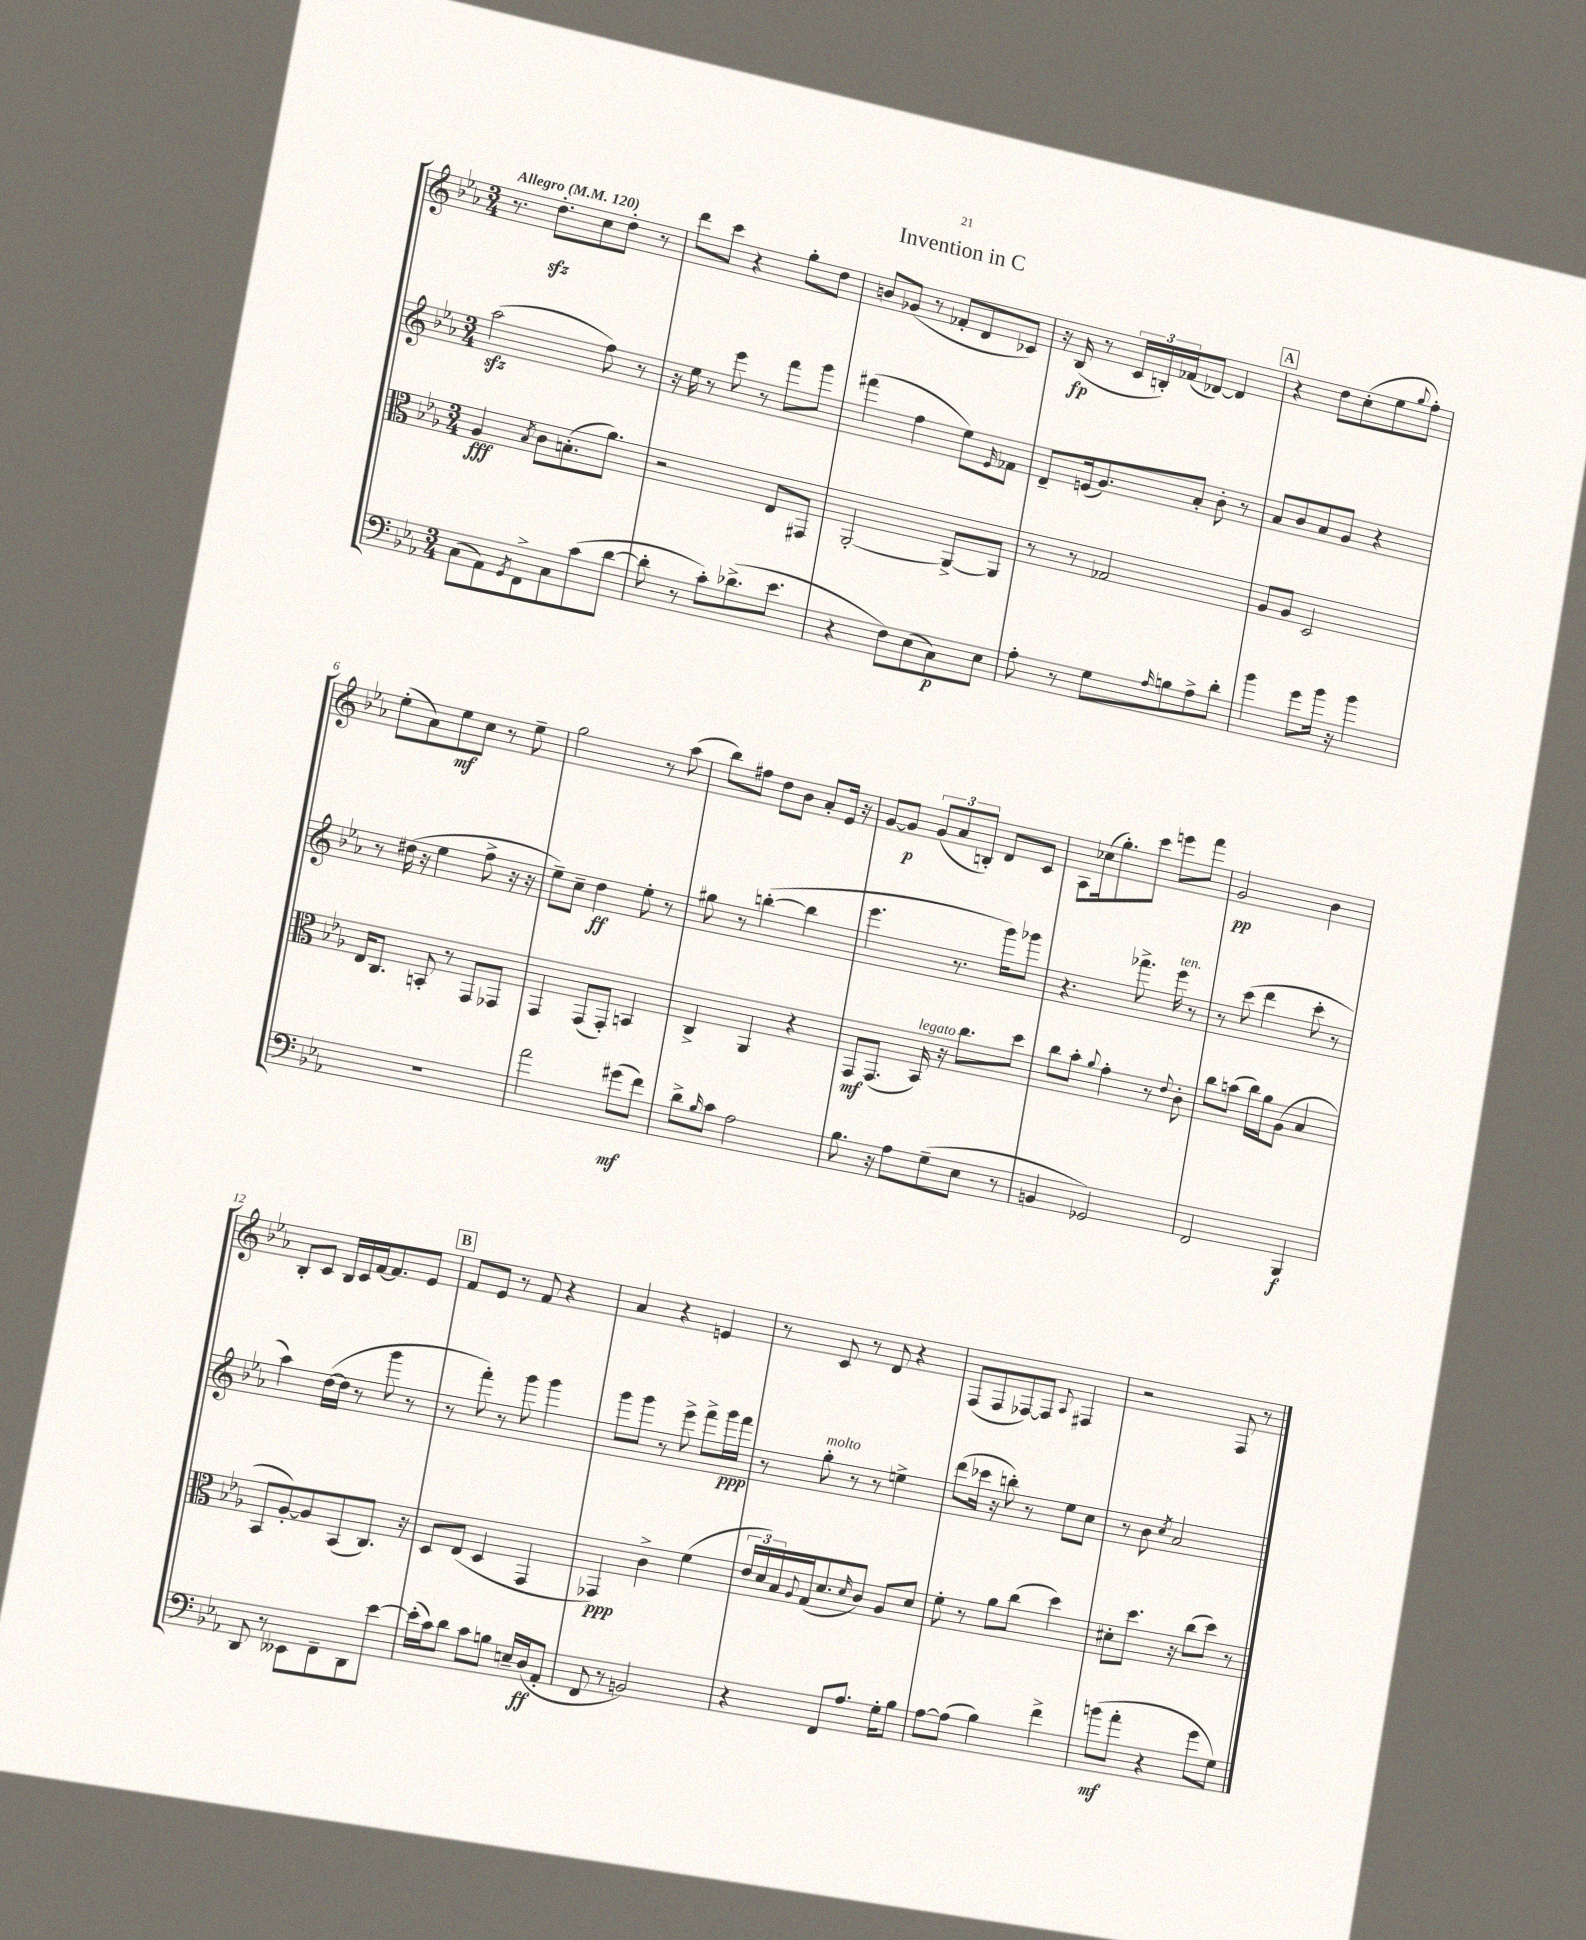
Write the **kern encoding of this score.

**kern	**dynam	**kern	**dynam	**kern	**dynam	**kern	**dynam
*part4	*part4	*part3	*part3	*part2	*part2	*part1	*part1
*staff4	*staff4	*staff3	*staff3	*staff2	*staff2	*staff1	*staff1
*clefF4	*	*clefC3	*	*clefG2	*	*clefG2	*
*k[b-e-a-]	*	*k[b-e-a-]	*	*k[b-e-a-]	*	*k[b-e-a-]	*
*M3/4	*	*M3/4	*	*M3/4	*	*M3/4	*
*MM120	*	*MM120	*	*MM120	*	*MM120	*
=1	=1	=1	=1	=1	=1	=1	=1
!	!	!	!	!	!	!LO:TX:a:B:t=Allegro	!
(8C\L	.	4A-/	fff	(2aa-zz\	.	8.r	.
8AA-\)	.	.	.	.	.	.	.
.	.	.	.	.	.	8.ddzz'\L	.
8qGG/	.	8qB-/	.	.	.	.	.
8FF^\	.	8c\L	.	.	.	.	.
8C\	.	(8.Bn'\	.	.	.	8cc\	.
(8c\	.	.	.	8ff\)	.	8dd'\J	.
.	.	8.a-\J)	.	.	.	.	.
[8d\J	.	.	.	8r	.	8r	.
=2	=2	=2	=2	=2	=2	=2	=2
8d'\]	.	2r	.	16r	.	8ddd\L	.
.	.	.	.	16ee-\	.	.	.
8r	.	.	.	8r	.	8ccc\J	.
8c'\L)	.	.	.	8eee-\	.	4r	.
(8.d-X^\	.	.	.	8r	.	.	.
.	.	8E-/L	.	8fff\L	.	8gg'\L	.
8.e-\J	.	.	.	.	.	.	.
.	.	8GG#X/J	.	8ggg\J	.	8dd\J	.
=3	=3	=3	=3	=3	=3	=3	=3
4r	.	[2AA-'/	.	(4fff#X\	.	8bn/L	.
.	.	.	.	.	.	(8g-X/J	.
8F\L)	.	.	.	4ff\	.	8r	.
(8E-\	.	.	.	.	.	8f-X'/L	.
8C\)	p	8AA-^/L_	.	8ee-\L)	.	8d/	.
.	.	.	.	16qqe-/	.	.	.
8E-\J	.	8AA-/J]	.	8f-X\J	.	8c-X/J)	.
=4	=4	=4	=4	=4	=4	=4	=4
8A-'\	.	8r	.	8d~/L	.	16r	.
.	.	.	.	.	.	(16B-/	fp
8r	.	8r	.	(16en/k	.	8r	.
.	.	.	.	8.g/)	.	.	.
8G\L	.	2G-X/	.	.	.	24c/LL	.
.	.	.	.	.	.	24Bn'/)	.
.	.	.	.	.	.	(24f-X/J	.
16qqA-/	.	.	.	.	.	.	.
8Bn\	.	.	.	8a-'/J	.	[8d-X/J)	.
8A-^\	.	.	.	8b-'\	.	4d-/]	.
8d'\J	.	.	.	8r	.	.	.
!!LO:REH:place=s1:t=A
=5	=5	=5	=5	=5	=5	=5	=5
4b-\	.	8A-/L	.	8a-/L	.	4r	.
.	.	8A-/J	.	8b-/	.	.	.
8g\L	.	2D/	.	8a-/	.	8dd\L	.
16b-\Jk	.	.	.	8g/J	.	(8cc'\	.
16r	.	.	.	.	.	.	.
4b-\	.	.	.	4r	.	8ee-\	.
.	.	.	.	.	.	8qqgg/	.
.	.	.	.	.	.	8ff'\J)	.
!!LO:LB:g=z
=6	=6	=6	=6	=6	=6	=6	=6
2.r	.	16E-/KL	.	8r	.	(8ee-'\L	.
.	.	8.C/J	.	.	.	.	.
.	.	.	.	(16dd#X\	.	8a-\)	.
.	.	.	.	16r	.	.	.
.	.	8BBn'/	.	4ee-\	.	8ee-\	mf
.	.	8r	.	.	.	8cc\J	.
.	.	8GG/L	.	8ff^\	.	8r	.
.	.	8GG-X/J	.	16r	.	8ee-~\	.
.	.	.	.	16r	.	.	.
=7	=7	=7	=7	=7	=7	=7	=7
2a-\	.	4GG/	.	8ee-~\L)	.	2gg\	.
.	.	.	.	8cc~\J	.	.	.
.	.	(8GG/L	.	4dd\	ff	.	.
.	.	8GG'/J)	.	.	.	.	.
(8g#X\L	mf	4BBn/	.	8ee-'\	.	8r	.
8f\J)	.	.	.	8r	.	(8aa-\	.
=8	=8	=8	=8	=8	=8	=8	=8
8d^\L	.	4C^/	.	8gg#X\	.	8bb-\L)	.
16qqB-/	.	.	.	.	.	.	.
8c\J	.	.	.	8r	.	8ff#X\J	.
2A-\	.	4AA-/	.	([4bbn'\	.	8dd\L	.
.	.	.	.	.	.	8b-\J	.
.	.	4r	.	4bb\]	.	8a-'/L	.
.	.	.	.	.	.	16e-/Jk	.
.	.	.	.	.	.	16r	.
=9	=9	=9	=9	=9	=9	=9	=9
8.B-\	.	8GG/L	mf	4.eee-\	.	[8g/L	.
.	.	(8.GG/J	.	.	.	8g/J]	p
16r	.	.	.	.	.	.	.
8A-\L	.	.	.	.	.	(12g/L	.
!	!	!LO:TX:a:i:t=legato	!	!	!	!	!
.	.	16BB-/)	.	.	.	.	.
.	.	.	.	.	.	12a-/	.
(8G~\	.	16r	.	8.r	.	.	.
.	.	.	.	.	.	12Bn'/J)	.
.	.	8.cc\L	.	.	.	.	.
8E-\J	.	.	.	.	.	8d/L	.
.	.	.	.	16ggg\KL)	.	.	.
8r	.	8dd\J	.	8ggg-X\J	.	8c/J	.
=10	=10	=10	=10	=10	=10	=10	=10
4BBn/	.	8cc\L	.	4.r	.	8A-\L	.
.	.	8b-'\J	.	.	.	(16cc-X\k	.
.	.	.	.	.	.	8.gg'\)	.
.	.	8qqa-/	.	.	.	.	.
2GG-X/)	.	4g'\	.	.	.	.	.
.	.	.	.	8.fff-X^\	.	8ccc\J	.
.	.	8r	.	.	.	8eeen\L	.
!	!	!	!	!LO:TX:a:i:t=ten.	!	!	!
.	.	.	.	16eee-\	.	.	.
.	.	8qqe-/	.	.	.	.	.
.	.	8c'\	.	8r	.	8fff\J	.
=11	=11	=11	=11	=11	=11	=11	=11
2FF/	.	8cc\L	.	8r	.	2g/	pp
.	.	(8bn\J	.	(8ccc\	.	.	.
.	.	16cc\LL)	.	4ddd\	.	.	.
.	.	16a-\J	.	.	.	.	.
.	.	(8A-\J	.	.	.	.	.
4BBB-/	f	4B-/	.	8ccc'\	.	4b-\	.
.	.	.	.	8r	.	.	.
!!LO:LB:g=z
=12	=12	=12	=12	=12	=12	=12	=12
8DD/	.	8BB-/L	.	4aa-\)	.	8B-'/L	.
8r	.	[8A-'/)	.	.	.	8c/J	.
8EE--X\L	.	8A-/]	.	([16dd\LL	.	16B-/LL	.
.	.	.	.	16dd\JJ]	.	16c/	.
8FF~\	.	(8BB-/	.	8r	.	[16f/J	.
.	.	.	.	.	.	8.f/]	.
8DD\	.	8.C/J)	.	8ggg\	.	.	.
[8e-\J	.	.	.	8r	.	8e-/J	.
.	.	16r	.	.	.	.	.
!!LO:REH:place=s1:t=B
=13	=13	=13	=13	=13	=13	=13	=13
(16e-'\LL]	.	8D/L	.	8r	.	8f/L	.
16c\J)	.	.	.	.	.	.	.
8d\J	.	(8E-/J	.	8fff'\)	.	8e-/J	.
8c\L	.	4D/	.	8r	.	8r	.
8Bn\J	.	.	.	8ggg\	.	8f/	.
16En~/LL	.	4GG/	.	4ggg\	.	4r	.
(16D/J	ff	.	.	.	.	.	.
8AA-'/J	.	.	.	.	.	.	.
=14	=14	=14	=14	=14	=14	=14	=14
8FF/	.	4GG-X/)	ppp	8ggg\L	.	4a-/	.
8r	.	.	.	8ggg\J	.	.	.
2BBn/)	.	4c^\	.	8r	.	4r	.
.	.	.	.	8eee-^\	.	.	.
.	.	(4f\	.	8fff^\L	.	4en/	.
.	.	.	.	16ggg\L	ppp	.	.
.	.	.	.	16fff\JJ	.	.	.
=15	=15	=15	=15	=15	=15	=15	=15
4r	.	24e-/LL	.	8r	.	8r	.
.	.	24d/)	.	.	.	.	.
.	.	24B-/	.	.	.	.	.
.	.	8qqA-/	.	.	.	.	.
!	!	!	!	!LO:TX:a:i:t=molto	!	!	!
.	.	(16G/J	.	8gg'\	.	8c/	.
.	.	8.d/	.	.	.	.	.
8FF/L	.	.	.	8r	.	8r	.
.	.	16qqd/	.	.	.	.	.
8.A-/J	.	8c/J)	.	8r	.	8d/	.
.	.	8A-/L	.	4een^\	.	4r	.
16G'\KL	.	.	.	.	.	.	.
8B-\J	.	8d/J	.	.	.	.	.
=16	=16	=16	=16	=16	=16	=16	=16
[8A-\L	.	8f'\	.	(8ddd\L	.	(8F/L	.
(8A-\J]	.	8r	.	16ccc-X\Jk	.	8F/	.
.	.	.	.	16r	.	.	.
4B-\)	.	8a-\L	.	8bbn'\)	.	[8F-X/)	.
.	.	(8cc\J	.	8r	.	8F-/J]	.
.	.	.	.	.	.	8qqA-/	.
4f^\	.	4dd\)	.	8ee-\L	.	4F#X/	.
.	.	.	.	8cc\J	.	.	.
=17	=17	=17	=17	=17	=17	=17	=17
(8bn\L	mf	8d#X'\L	.	8r	.	2r	.
8a-'\J	.	8.dd\J	.	8b-\	.	.	.
.	.	.	.	8qcc/	.	.	.
4r	.	.	.	2a-/	.	.	.
.	.	16r	.	.	.	.	.
.	.	(8cc\L	.	.	.	.	.
8g\L	.	8dd\J)	.	.	.	8F/	.
8G\J)	.	8r	.	.	.	8r	.
==	==	==	==	==	==	==	==
*-	*-	*-	*-	*-	*-	*-	*-
